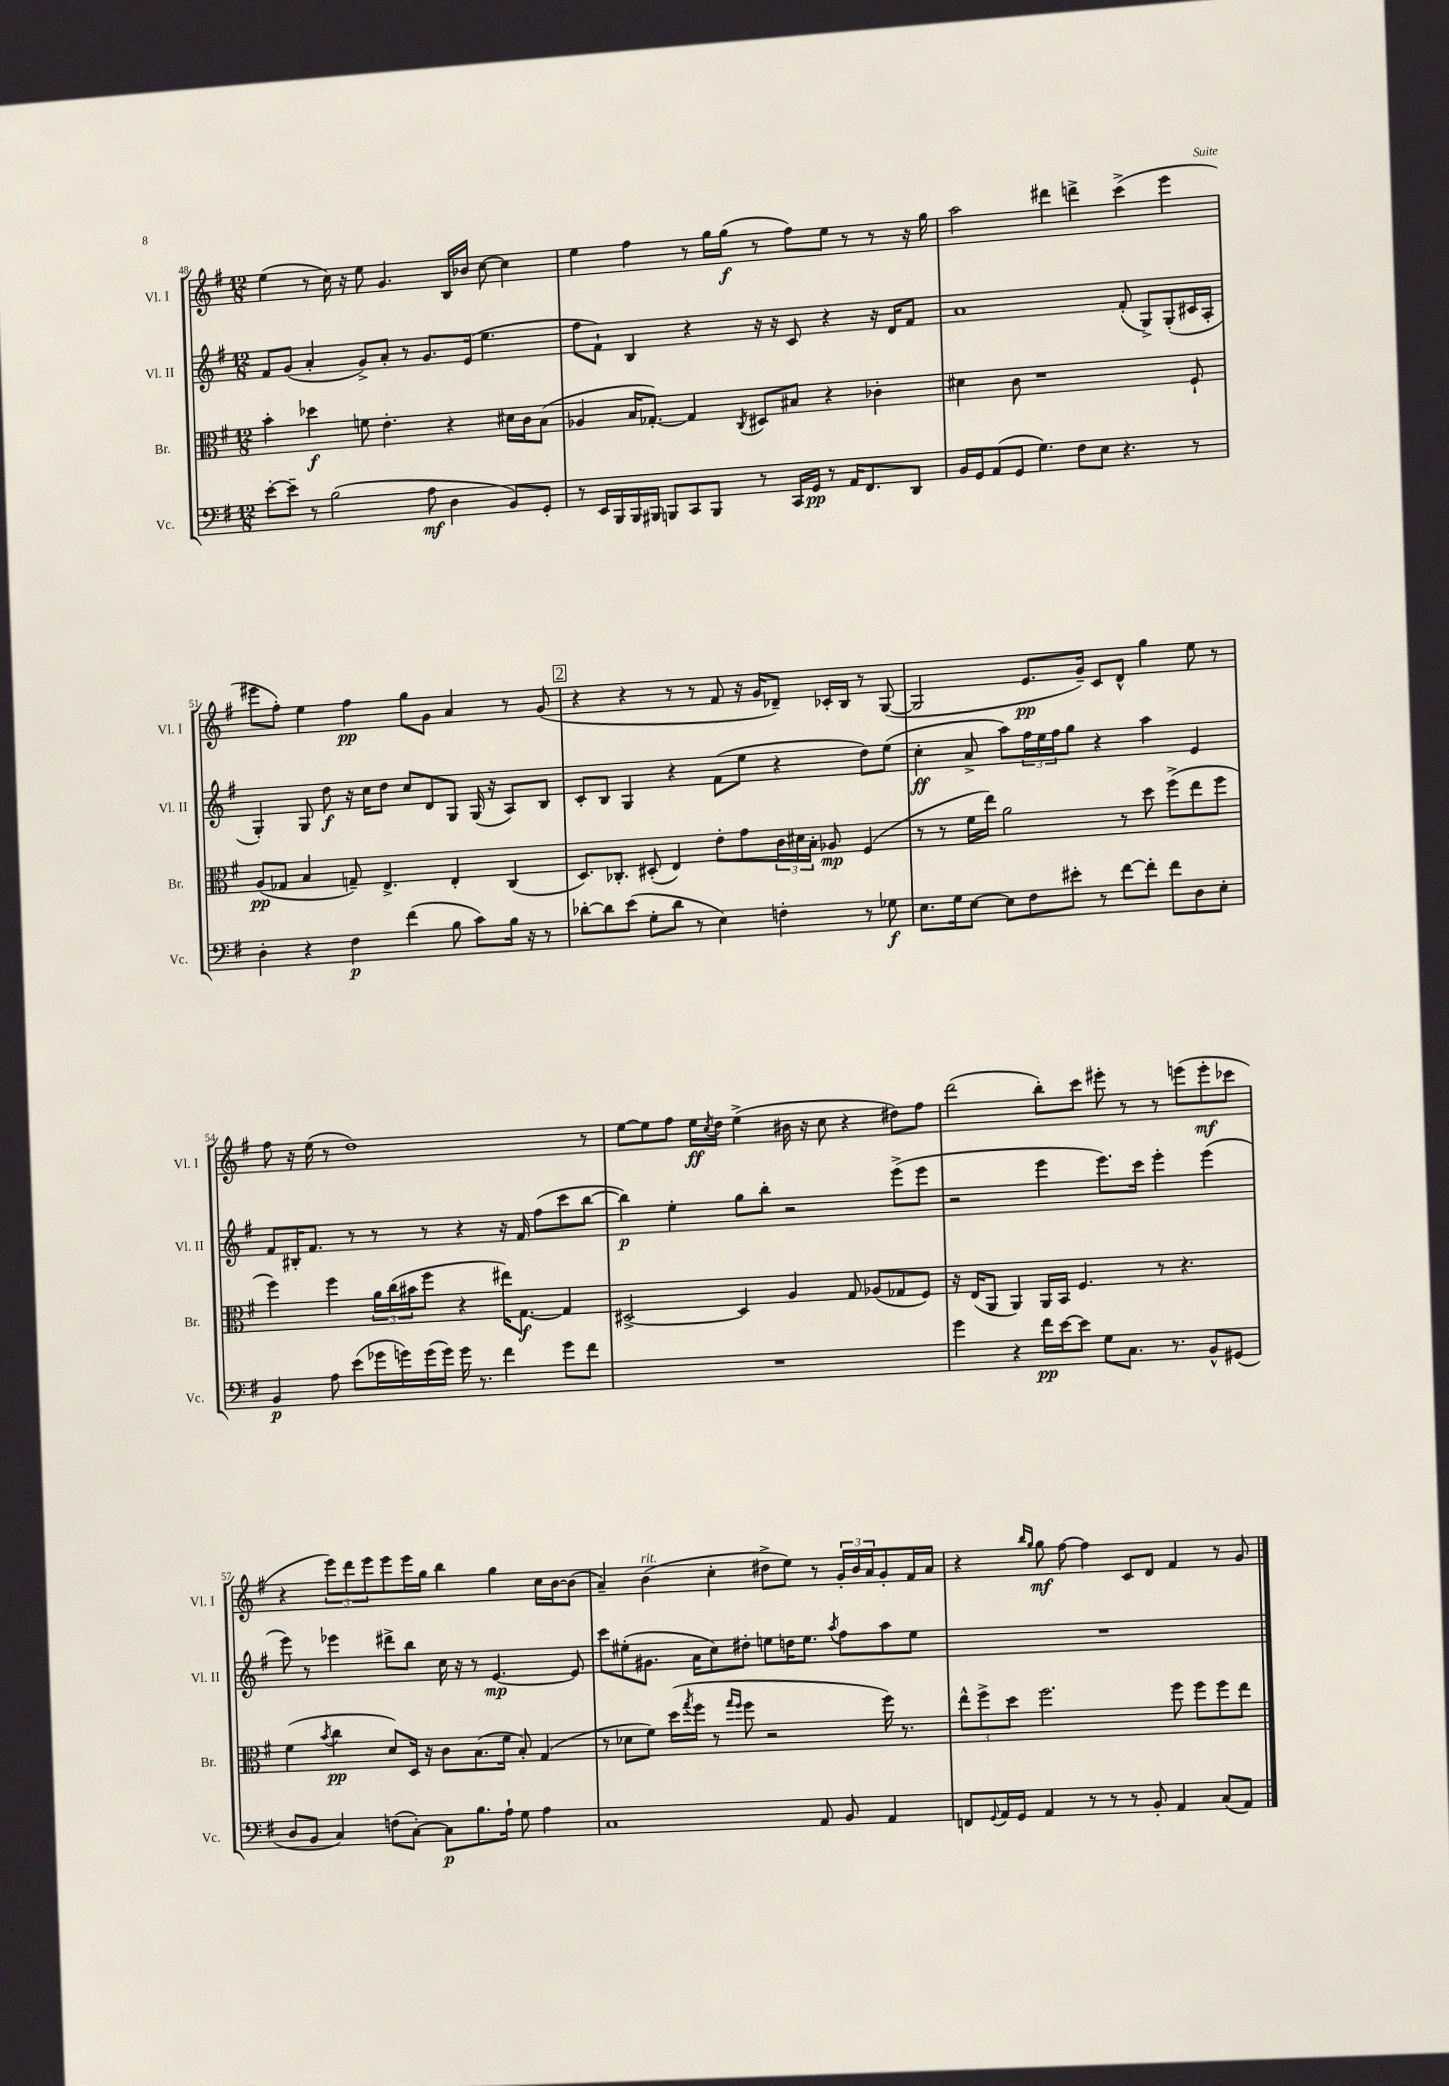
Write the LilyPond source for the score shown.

<<
\new StaffGroup <<
\new Staff = "s0" \with { instrumentName = "Vl. I" shortInstrumentName = "Vl. I" } {
    \clef treble \key g \major \numericTimeSignature \time 12/8
    e''4( r8 c''16) r16 e''8 g'4. b16 bes'16 c''8~ c''4 |
    e''4 fis''4 r8 g''16 g''16\f( r8 fis''8) e''8 r8 r8 r16 g''16 |
    a''2 dis'''4 d'''4-> c'''4->( e'''4 |
    eis'''8 fis''8-.) e''4 fis''4\pp g''8 g'8 a'4 r8 g'8( |
    \mark \markup { \box "2" } r4 r4 r8 r8 fis'8 r16 g'16 des'8--) ces'16-. b16 r8 g8~( |
    g2 e'8.\pp g'16--) c'8 d'8-^ g''4 e''8 r8 |
    fis''8 r16 e''16( r8 d''1) r8 |
    e''8~ e''8 fis''8 e''16\ff \acciaccatura { c''8 } d''16 e''4->( bis'16 r16 c''8 r4 dis''8) fis''8 |
    d'''2( b''8-.) c'''8 eis'''8-. r8 r8 e'''8( e'''8-.\mf ces'''8 |
    r4 \tuplet 3/2 { e'''8) d'''8 e'''8 } e'''8 e'''16 g''16 b''4 g''4 c''16 b'16~ b'8( |
    a'4--) b'4^\markup { \italic "rit." }( c''4-. dis''8-> e''8) r8 \tuplet 3/2 { g'16-. b'16 a'16 } g'8-. fis'16 a'16 |
    r4 \grace { b''16 g''16 } g''8\mf fis''8~ fis''4 c'8 d'8 fis'4 r8 g'8 \bar "|." |
}
\new Staff = "s1" \with { instrumentName = "Vl. II" shortInstrumentName = "Vl. II" } {
    \clef treble \key g \major \numericTimeSignature \time 12/8
    fis'8 g'8( a'4-. g'8->) a'8-. r8 g'8. e'16( e''4. |
    fis''8 fis'8-!) b4 r4 r16 r16 c'8 r4 r16 d'16 fis'8 |
    a'1 fis'8-.( g8->) g8-.( cis'16 a16-. |
    g4-.) g8 d''8\f r16 c''16 d''8 c''8 d'8 g8 g16( r16 a8) b8 |
    \mark \markup { \box "2" } c'8-. b8 g4 r4 fis'8( e''8 r4 d''8) e''8( |
    c''4-.\ff a'8-> a''8) \tuplet 3/2 { fis''16 e''16 fis''16 } g''8 r4 a''4 e'4 |
    fis'8 bis16-. fis'8. r8 r8 r8 r4 r16 fis'16 fis''8( c'''8 b''8~ |
    b''4\p) e''4-. g''8 b''8-. r2 e'''8->( e'''8 |
    r2 e'''4 e'''8.) c'''16 e'''4-. e'''4( |
    e'''8) r8 ees'''4 dis'''8-> b''8 c''16 r16 r8 e'4.~\mp e'8 |
    c'''8 eis''8-.( gis'8. a'16 c''8) dis''8-. e''8 d''16 e''8. \acciaccatura { a''8 } fis''8 a''8 e''8 |
    R1. \bar "|." |
}
\new Staff = "s2" \with { instrumentName = "Br." shortInstrumentName = "Br." } {
    \clef alto \key g \major \numericTimeSignature \time 12/8
    b'4-. des''4\f f'8 e'4.-. r4 dis'16 c'16 b8( |
    aes4 b16 ges8.~-.) ges4 \acciaccatura { c8 } dis8 bis8 r4 ces'4-. |
    dis'4 c'8 r1 fis8-! |
    a8\pp( ges8 b4 g8--) e4.-> e4-. c4( |
    \mark \markup { \box "2" } d8.) ces8.-. dis8-.( e4) e'8-. g'8 \tuplet 3/2 { c'16 dis'16 b16-. } aes8\mp fis4( |
    r8 r8 fis'16 e''16) a'2 r8 d''8 fis''8->( e''8 fis''8 |
    fis''4) fis''4 \tuplet 3/2 { a'16 c''16( bis'16 } fis''8 r4 eis''16) g8.~\f g4 |
    dis2~-> dis4 a4 g8 aes8( ges8 fis8) |
    r16 e16( a,8 a,4) a,16 b,16 fis4. r8 r4. |
    fis'4( \acciaccatura { b'8 } c''4\pp d'8) d16 r16 c'8 b8.( fis'16 b8-.) g4( |
    r8 des'8 fis'8) d''16( \acciaccatura { g''8 } fis''16 r8 \grace { g''16 fis''16 } fis''8 r2 fis''16) r8. |
    \tuplet 3/2 { e''8-^ fis''8-> d''8 } fis''2. fis''8 fis''8 fis''8 e''8 \bar "|." |
}
\new Staff = "s3" \with { instrumentName = "Vc." shortInstrumentName = "Vc." } {
    \clef bass \key g \major \numericTimeSignature \time 12/8
    e'8~-. e'8-- r8 b2( a8\mf d4 b,8) g,8-. |
    r8 e,16 b,,16 b,,16 bis,,16 b,,8 c,8 b,,8 r8 c,16 g,16\pp r8 a,16 fis,8. d,8 |
    b,16 g,16 a,8( g,8 g4.) fis8 e8 r4. r8 |
    d4-. r4 fis4\p fis'4( b8 c'8) b16 r16 r8 |
    \mark \markup { \box "2" } des'8~-. des'8 e'8( g8-. des'8 r8 e4) f4-. r8 ges8\f |
    e8. g16 e8~ e8 fis8 eis'8-. r8 fis'8~ fis'8-. fis'8 d8 e8-. |
    b,4\p a8 e'8( ges'16 g'16) g'16( g'16) g'16 r8. fis'4 g'8 fis'8 |
    R1. |
    g'4 r4 fis'16\pp e'16~ e'8 g8 c8. r8. b,8-^ gis,8( |
    d8 b,8 c4) f8( c8~-.) c8\p b8. a16-! g8 a4 |
    c1 a,8 b,8 a,4 |
    f,8 \appoggiatura { g,8 } a,16 g,16 a,4 r8 r8 r8 b,8-. a,4 c8( a,8) \bar "|." |
}
>>
>>
\layout { \context { \Score currentBarNumber = #48 } }
